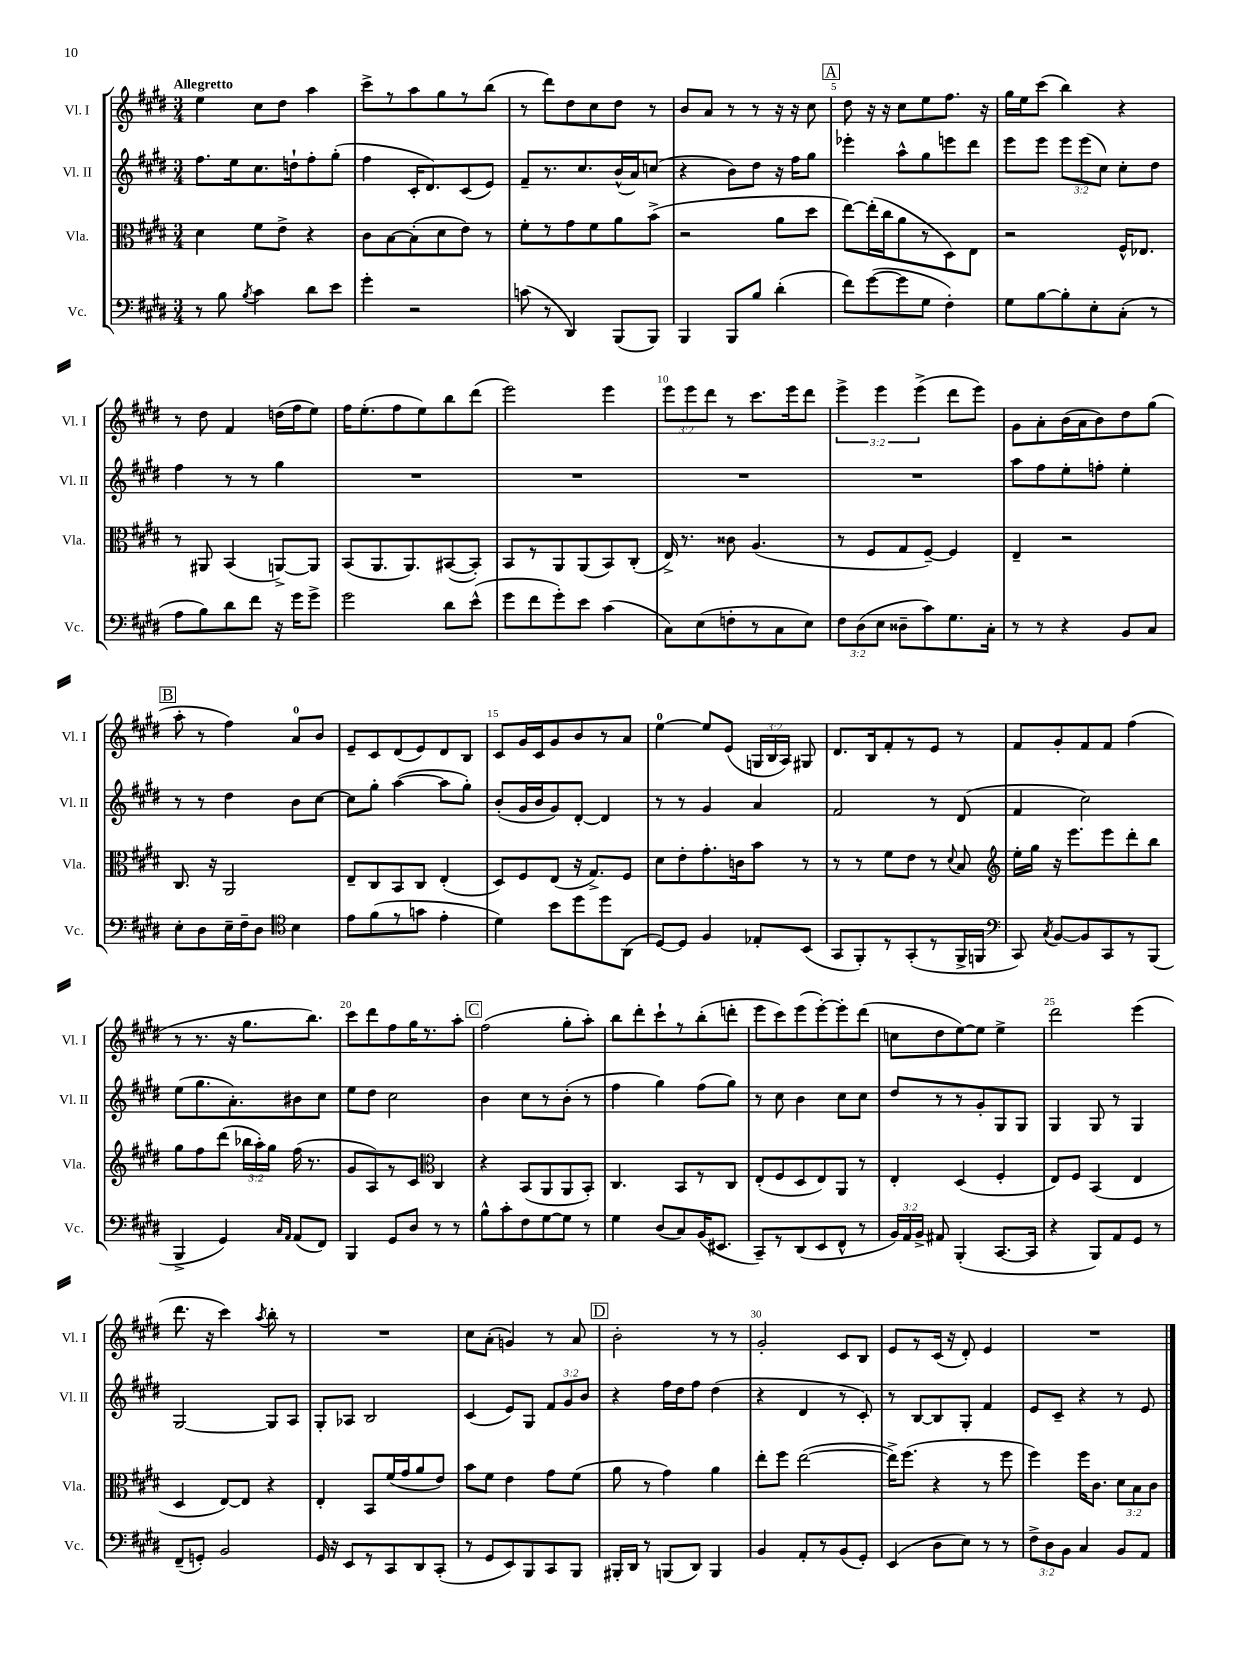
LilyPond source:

<<
\new StaffGroup <<
\new Staff = "s0" \with { instrumentName = "Vl. I" shortInstrumentName = "Vl. I" } {
    \clef treble \key e \major \numericTimeSignature \time 3/4 \override Staff.TupletNumber.text = #tuplet-number::calc-fraction-text \tempo "Allegretto"
    \autoBeamOff e''4 cis''8[ dis''8] a''4 |
    cis'''8[-> r8 a''8 gis''8 r8 b''8]( |
    r8 dis'''8[) dis''8 cis''8 dis''8] r8 |
    b'8[ a'8] r8 r8 r16 r16 cis''8 |
    \mark \markup { \box "A" } dis''8 r16 r16 cis''8[ e''8 fis''8.] r16 |
    gis''16[ e''16 cis'''8]( b''4) r4 |
    r8 dis''8 fis'4 d''16[( fis''16 e''8]) |
    fis''16[ e''8.-.( fis''8 e''8) b''8 dis'''8]( |
    e'''2) e'''4 |
    \tuplet 3/2 { e'''8[ e'''8 dis'''8] } r8 cis'''8.[ e'''16 dis'''8] |
    \tuplet 3/2 { e'''4-> e'''4 e'''4->( } dis'''8[ e'''8]) |
    gis'8[ a'8-. b'16( a'16 b'8) dis''8 gis''8]( |
    \mark \markup { \box "B" } a''8-. r8 fis''4) a'8[-0 b'8] |
    e'8[-- cis'8 dis'8( e'8) dis'8 b8] |
    cis'8[ gis'16 cis'16 gis'8 b'8 r8 a'8] |
    e''4-0~ e''8[ e'8]( \tuplet 3/2 { g16[ b16 a16]) } gis8 |
    dis'8.[ b16 fis'8-. r8 e'8] r8 |
    fis'8[ gis'8-. fis'8 fis'8] fis''4( |
    r8 r8. r16 gis''8.[ b''8.]) |
    cis'''8[ dis'''8 fis''8 gis''16 r8. a''8]-. |
    \mark \markup { \box "C" } fis''2( gis''8[-. a''8]-.) |
    b''8[ dis'''8-. cis'''8-! r8 b''8-.( d'''8]-. |
    e'''8[ cis'''8) e'''8( e'''8~-.) e'''8-. dis'''8]( |
    c''8[ dis''8 e''8~) e''8] e''4-> |
    dis'''2 e'''4( |
    dis'''8. r16 cis'''4) \acciaccatura { a''8 } b''8-. r8 |
    R2. |
    cis''8[ a'8]-.( g'4) r8 a'8 |
    \mark \markup { \box "D" } b'2-. r8 r8 |
    gis'2-. cis'8[ b8] |
    e'8[ r8 cis'16]( r16 dis'8-.) e'4 |
    R2. \bar "|." |
}
\new Staff = "s1" \with { instrumentName = "Vl. II" shortInstrumentName = "Vl. II" } {
    \clef treble \key e \major \numericTimeSignature \time 3/4 \override Staff.TupletNumber.text = #tuplet-number::calc-fraction-text
    \autoBeamOff fis''8.[ e''16 cis''8. d''16-! fis''8-. gis''8]-.( |
    fis''4 cis'16[-. dis'8.) cis'8( e'8]) |
    fis'8[-- r8. cis''8. b'16-^( a'16) c''8]( |
    r4 b'8[) dis''8] r16 fis''16[ gis''8] |
    \mark \markup { \box "A" } ees'''4-. a''8[-^ gis''8 e'''8 dis'''8] |
    e'''8[ e'''8] \tuplet 3/2 { e'''8[ e'''8( cis''8]) } cis''8[-. dis''8] |
    fis''4 r8 r8 gis''4 |
    R2. |
    R2. |
    R2. |
    R2. |
    a''8[ fis''8 e''8-. f''8]-. e''4-. |
    \mark \markup { \box "B" } r8 r8 dis''4 b'8[ cis''8]~ |
    cis''8[ gis''8]-. a''4~( a''8[ gis''8]-.) |
    b'8[-.( gis'16 b'16 gis'8) dis'8]~-. dis'4 |
    r8 r8 gis'4 a'4 |
    fis'2 r8 dis'8( |
    fis'4 cis''2) |
    e''8[( gis''8. a'8.-.) bis'8 cis''8] |
    e''8[ dis''8] cis''2 |
    \mark \markup { \box "C" } b'4 cis''8[ r8 b'8]-.( r8 |
    fis''4 gis''4) fis''8[( gis''8]) |
    r8 cis''8 b'4 cis''8[ cis''8] |
    dis''8[ r8 r8 gis'8-. gis8 gis8] |
    gis4 gis8 r8 gis4 |
    gis2~ gis8[ a8] |
    gis8[-. aes8] b2 |
    cis'4( e'8[) gis8] \tuplet 3/2 { fis'8[ gis'8 b'8] } |
    \mark \markup { \box "D" } r4 fis''16[ dis''16 fis''8] dis''4( |
    r4 dis'4 r8 cis'8-.) |
    r8 b8[~ b8 gis8]-. fis'4 |
    e'8[ cis'8]-- r4 r8 e'8 \bar "|." |
}
\new Staff = "s2" \with { instrumentName = "Vla." shortInstrumentName = "Vla." } {
    \clef alto \key e \major \numericTimeSignature \time 3/4 \override Staff.TupletNumber.text = #tuplet-number::calc-fraction-text
    \autoBeamOff dis'4 fis'8[ e'8]-> r4 |
    cis'8[ b8~ b8-.( dis'8 e'8]) r8 |
    fis'8[-. r8 gis'8 fis'8 a'8 b'8]->( |
    r2 a'8[ dis''8] |
    \mark \markup { \box "A" } e''8[~) e''16-.( cis''16 a'8 r8 dis8) e8] |
    r2 fis16[-^ ees8.] |
    r8 ais,8 b,4( a,8[~->) a,8] |
    b,8[( a,8. a,8.) bis,8~( bis,8]-.) |
    b,8[ r8 a,8 a,8( b,8) cis8]-.( |
    e16->) r8. cisis'8 a4.( |
    r8 fis8[ gis8 fis8]~--) fis4 |
    e4-- r2 |
    \mark \markup { \box "B" } cis8. r16 a,2 |
    e8[-- cis8 b,8 cis8] e4-.( |
    dis8[) fis8 e8]( r16 gis8.[->) fis8] |
    dis'8[ e'8-. gis'8.-. c'16 b'8] r8 |
    r8 r8 fis'8[ e'8] r8 \appoggiatura { dis'8 } b8 |
    \clef treble e''16[-. gis''16] r16 e'''8.[ e'''8 dis'''8-. b''8] |
    gis''8[ fis''8 dis'''8]( \tuplet 3/2 { bes''16[ a''16-.) gis''16] } fis''16( r8. |
    gis'8[ a8) r8 cis'8] \clef alto cis4 |
    \mark \markup { \box "C" } r4 b,8[( a,8 a,8 b,8]-.) |
    cis4. b,8[ r8 cis8] |
    e8[-.( fis8 dis8 e8) a,8] r8 |
    e4-. dis4( fis4-. |
    e8[) fis8] b,4( e4 |
    dis4 e8[~) e8] r4 |
    e4-. b,8[ fis'16( gis'16 a'8 e'8]) |
    b'8[ fis'8] e'4 gis'8[ fis'8]( |
    \mark \markup { \box "D" } a'8 r8 gis'4) a'4 |
    e''8[-. fis''8] e''2~( |
    e''16[->) fis''8.]( r4 r8 fis''8 |
    fis''4) fis''16[ cis'8.] \tuplet 3/2 { dis'8[ b8 cis'8] } \bar "|." |
}
\new Staff = "s3" \with { instrumentName = "Vc." shortInstrumentName = "Vc." } {
    \clef bass \key e \major \numericTimeSignature \time 3/4 \override Staff.TupletNumber.text = #tuplet-number::calc-fraction-text
    \autoBeamOff r8 b8 \acciaccatura { b8 } cis'4 dis'8[ e'8] |
    gis'4-. r2 |
    c'8( r8 dis,4) b,,8[( b,,8]) |
    b,,4 b,,8[ b8] dis'4-.( |
    \mark \markup { \box "A" } fis'8[) gis'8~( gis'8 gis8] fis4-.) |
    gis8[ b8~ b8-. e8-. cis8]-.( r8 |
    a8[ b8) dis'8 fis'8] r16 gis'16[ gis'8]-> |
    gis'2 dis'8[ e'8]-^( |
    gis'8[ fis'8 gis'8-.) e'8] cis'4( |
    cis8[) e8( f8-. r8 cis8 e8]) |
    \tuplet 3/2 { fis8[ dis8( e8] } disis8[-- cis'8) gis8. cis16]-. |
    r8 r8 r4 b,8[ cis8] |
    \mark \markup { \box "B" } e8[-. dis8 e16-- fis16-- dis8] \clef tenor b4 |
    e'8[ fis'8( r8 g'8] e'4-. |
    dis'4) b'8[ dis''8 dis''8 a,8]( |
    dis8[~) dis8] fis4 ees8[-. b,8]( |
    gis,8[ fis,8-.) r8 gis,8-.( r8 fis,16-> f,16] |
    \clef bass cis,8) \acciaccatura { cis8 } b,8[~ b,8 cis,8 r8 b,,8]( |
    b,,4-> gis,4) \grace { cis16[ a,16] } a,8[( fis,8]) |
    b,,4 gis,8[ dis8] r8 r8 |
    \mark \markup { \box "C" } b8[-^ cis'8-. fis8 gis8~ gis8] r8 |
    gis4 dis8[( cis8) b,16( eis,8.] |
    cis,8[--) r8 dis,8( e,8 fis,8]-^ r8 |
    \tuplet 3/2 { b,16[) a,16 b,16]-> } ais,8 b,,4-.( cis,8.[~ cis,16] |
    r4 b,,8[) a,8 gis,8] r8 |
    fis,8[--( g,8]-.) b,2 |
    gis,16 r16 e,8[ r8 cis,8 dis,8 cis,8]-.( |
    r8 gis,8[ e,8) b,,8 cis,8 b,,8] |
    \mark \markup { \box "D" } bis,,16[-. dis,16] r8 b,,8[( dis,8]) b,,4 |
    b,4 a,8[-. r8 b,8( gis,8]-.) |
    e,4( dis8[ e8]) r8 r8 |
    \tuplet 3/2 { fis8[-> dis8 b,8] } cis4 b,8[ a,8] \bar "|." |
}
>>
>>
\layout { \context { \Score \override BarNumber.break-visibility = ##(#f #t #t) barNumberVisibility = #(every-nth-bar-number-visible 5) } }
